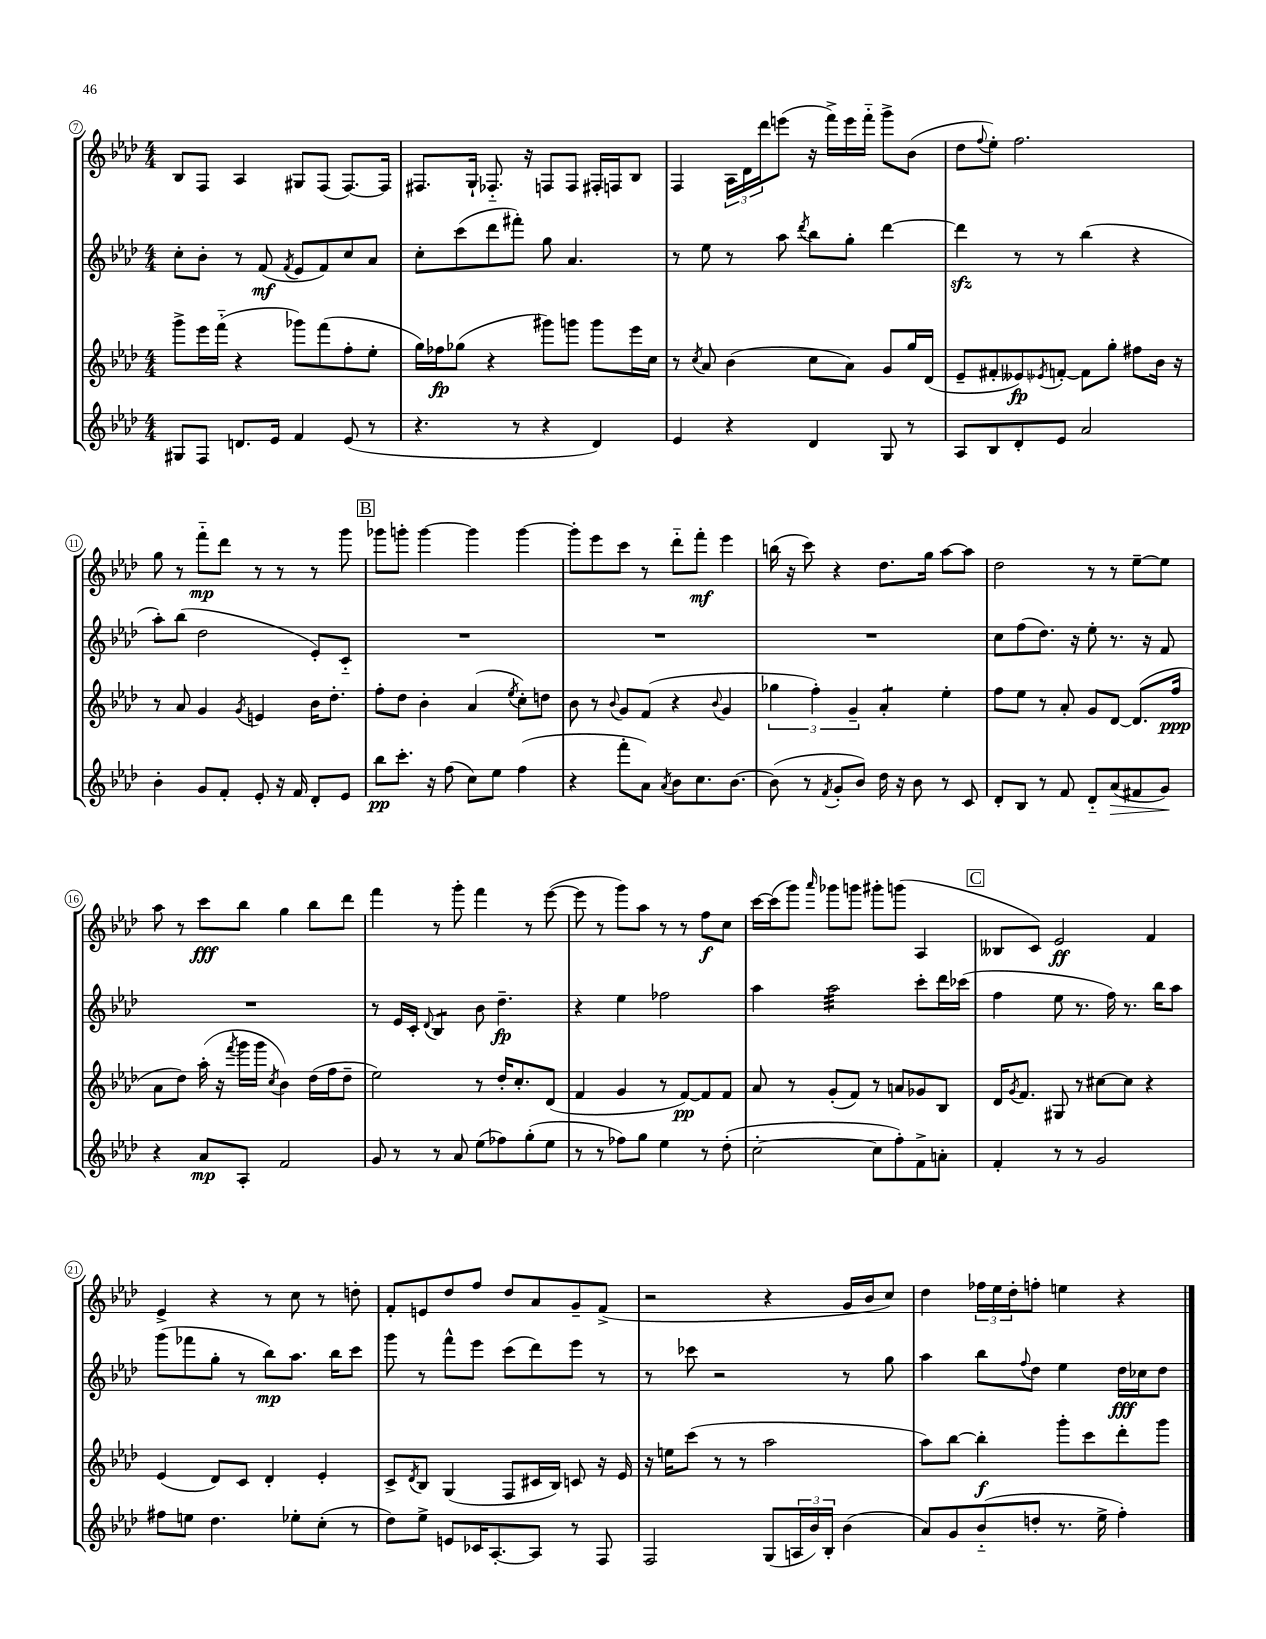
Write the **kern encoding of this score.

**kern	**kern	**kern	**kern
*staff4	*staff3	*staff2	*staff1
*clefG2	*clefG2	*clefG2	*clefG2
*k[b-e-a-d-]	*k[b-e-a-d-]	*k[b-e-a-d-]	*k[b-e-a-d-]
*M4/4	*M4/4	*M4/4	*M4/4
8G#	8ggg^	8cc'	8B-
8F	16eee-	8b-'	8F
.	(16fff'~	.	.
8.d	4r	8r	4A-
.	.	(8f	.
16e-	.	.	.
.	.	8qf	.
4f	8ggg-)	8e-	8G#
.	(8fff	8f)	(8F
(8e-	8ff'	8cc	[8.F)
8r	8ee-'	8a-	.
.	.	.	16F]
=	=	=	=
4.r	16gg)	8cc'	8.F#
.	16ff-	.	.
.	(8gg-	(8ccc	.
.	.	.	16G`
.	4r	8ddd-	8.F-'~
8r	.	8fff#')	.
.	.	.	16r
4r	8ggg#)	8gg	8F
.	8ggg	4.a-	8F
4d-)	8ggg	.	16F#'
.	.	.	16F
.	16eee-	.	8B-
.	16cc	.	.
=	=	=	=
4e-	8r	8r	4F
.	8qcc	.	.
.	8a-	8ee-	.
4r	(4b-	8r	24A-
.	.	.	24d-
.	.	.	24ddd-
.	.	8aa-	(8eee
.	.	8qddd-	.
4d-	8cc	8bb-	16r
.	.	.	16fff^)
.	8a-)	8gg'	16eee
.	.	.	16fff'~
8G	8g	[4ddd-	8ggg^
8r	16gg	.	(8b-
.	(16d-	.	.
=	=	=	=
8A-	8e-~	4ddd-]	8dd-
.	.	.	8qqff
8B-	8f#'	.	8ee-')
8d-'	8e--)	8r	2.ff
.	8qe-	.	.
8e-	[8f'	8r	.
2a-	8f]	(4bb-	.
.	8gg'	.	.
.	8ff#	4r	.
.	16b-	.	.
.	16r	.	.
=	=	=	=
4b-'	8r	8aa-')	8gg
.	8a-	(8bb-	8r
8g	4g	2dd-	8fff'~
8f'	.	.	8ddd-
.	8qg	.	.
8e-'	4e	.	8r
16r	.	.	8r
16f	.	.	.
8d-'	16b-	8e-')	8r
.	8.dd-'	.	.
8e-	.	8c'~	8ggg
=	=	=	=
8bb-	8ff'	1r	8ggg-
8.ccc'	8dd-	.	8ggg'
.	4b-'	.	[4ggg
16r	.	.	.
(8ff	.	.	.
8cc)	(4a-	.	4ggg]
8ee-	.	.	.
.	8qee-	.	.
(4ff	8cc')	.	[4ggg
.	8dd	.	.
=	=	=	=
4r	8b-	1r	8ggg']
.	8r	.	8eee-
.	8qqb-	.	.
8fff'	8g	.	8ccc
8a-)	(8f	.	8r
8qa-	.	.	.
8b-	4r	.	8ddd-'~
8.cc	.	.	8fff'
.	8qqb-	.	.
.	4g	.	4eee-
[8.b-	.	.	.
=	=	=	=
(8b-]	6gg-	1r	(16bb
.	.	.	16r
8r	.	.	8ccc)
.	6ff')	.	.
8qf	.	.	.
8g'	.	.	4r
.	6g~	.	.
8b-)	.	.	.
16dd-	4a-'	.	8.dd-
16r	.	.	.
8b-	.	.	.
.	.	.	16gg
8r	4ee-'	.	[8aa-
8c	.	.	8aa-]
=	=	=	=
8d-'	8ff	8cc	2dd-
8B-	8ee-	(8ff	.
8r	8r	8.dd-)	.
8f	8a-'	.	.
.	.	16r	.
8d-'~	8g	8ee-'	8r
(8a-	[8d-	8.r	8r
8f#	(8.d-]	.	[8ee-~
.	.	16r	.
8g)	.	8f	8ee-]
.	16ff	.	.
=	=	=	=
4r	8a-	1r	8aa-
.	8dd-)	.	8r
8a-	(16aa-'	.	8ccc
.	16r	.	.
.	8qfff	.	.
8A-'	16ggg	.	8bb-
.	16ggg	.	.
.	8qcc	.	.
2f	4b-)	.	4gg
.	(16dd-	.	8bb-
.	16ff	.	.
.	8dd-~	.	8ddd-
=	=	=	=
8g	2ee-)	8r	4fff
8r	.	16e-	.
.	.	16c'	.
.	.	8qqd-	.
8r	.	4B-	8r
8a-	.	.	8ggg'
(8ee-	8r	8b-	4fff
8ff-)	16dd-'	4.dd-~	.
.	8.cc'	.	.
(8gg'	.	.	8r
8ee-	(8d-	.	([8eee-
=	=	=	=
8r	4f	4r	8eee-]
8r	.	.	8r
8ff-)	4g	4ee-	8ggg)
8gg	.	.	8aa-
4ee-	8r	2ff-	8r
.	[8f)	.	8r
8r	8f]	.	8ff
(8dd-'	8f	.	8cc
=	=	=	=
[2cc'	8a-	4aa-	[16ccc
.	.	.	(16ccc]
.	8r	.	8ggg)
.	.	.	16qqaaa-
.	(8g'	2aa-	8ggg-
.	8f)	.	8ggg
8cc]	8r	.	8ggg#'
8ff')	8a	.	(8ggg
8f^	8g-	8ccc'	4A-
8a'	8B-	16ddd-	.
.	.	(16ccc-	.
=	=	=	=
4f'	16d-	4ff	8B--
.	8qg	.	.
.	8.f	.	.
.	.	.	8c)
8r	8G#	8ee-	2e-
8r	8r	8.r	.
2g	[8cc#	.	.
.	.	16ff)	.
.	8cc#]	8.r	.
.	4r	.	4f
.	.	16bb-	.
.	.	8aa-	.
=	=	=	=
8ff#	(4e-	(8ggg	4e-^
8ee	.	8fff-	.
4.dd-	8d-)	8gg'	4r
.	8c	8r	.
.	4d-'	8bb-)	8r
8ee-'	.	8.aa-	8cc
(8cc'	4e-'	.	8r
.	.	16bb-	.
8r	.	8ccc	8dd'
=	=	=	=
8dd-)	8c^	8ggg	8f'
.	8qd-	.	.
8ee-^	8B-	8r	8e
8e	(4G	8fff^^	8dd-
16c-	.	8eee-	8ff
[8.A-'	.	.	.
.	8F	(8ccc	8dd-
8A-]	16c#	8ddd-)	8a-
.	16B-)	.	.
8r	8c	8eee-	8g~
8F	16r	8r	(8f^
.	16e-	.	.
=	=	=	=
2F	16r	8r	2r
.	16ee	.	.
.	(8ccc	8ccc-	.
.	8r	2r	.
.	8r	.	.
(8G	2aa-	.	4r
24A	.	.	.
24b-)	.	.	.
24B-'	.	.	.
(4b-	.	8r	16g
.	.	.	16b-
.	.	8gg	8cc)
=	=	=	=
8a-)	8aa-)	4aa-	4dd-
8g	[8bb-	.	.
(8b-'~	4bb-']	8bb-	24ff-
.	.	.	24ee-
.	.	.	24dd-'
.	.	8qqff	.
8dd'	.	8dd-	8ff'
8.r	8ggg'	4ee-	4ee
.	8ccc	.	.
16ee-^	.	.	.
4ff')	8ddd-'	16dd-	4r
.	.	16cc-	.
.	8ggg	8dd-	.
==	==	==	==
*-	*-	*-	*-
